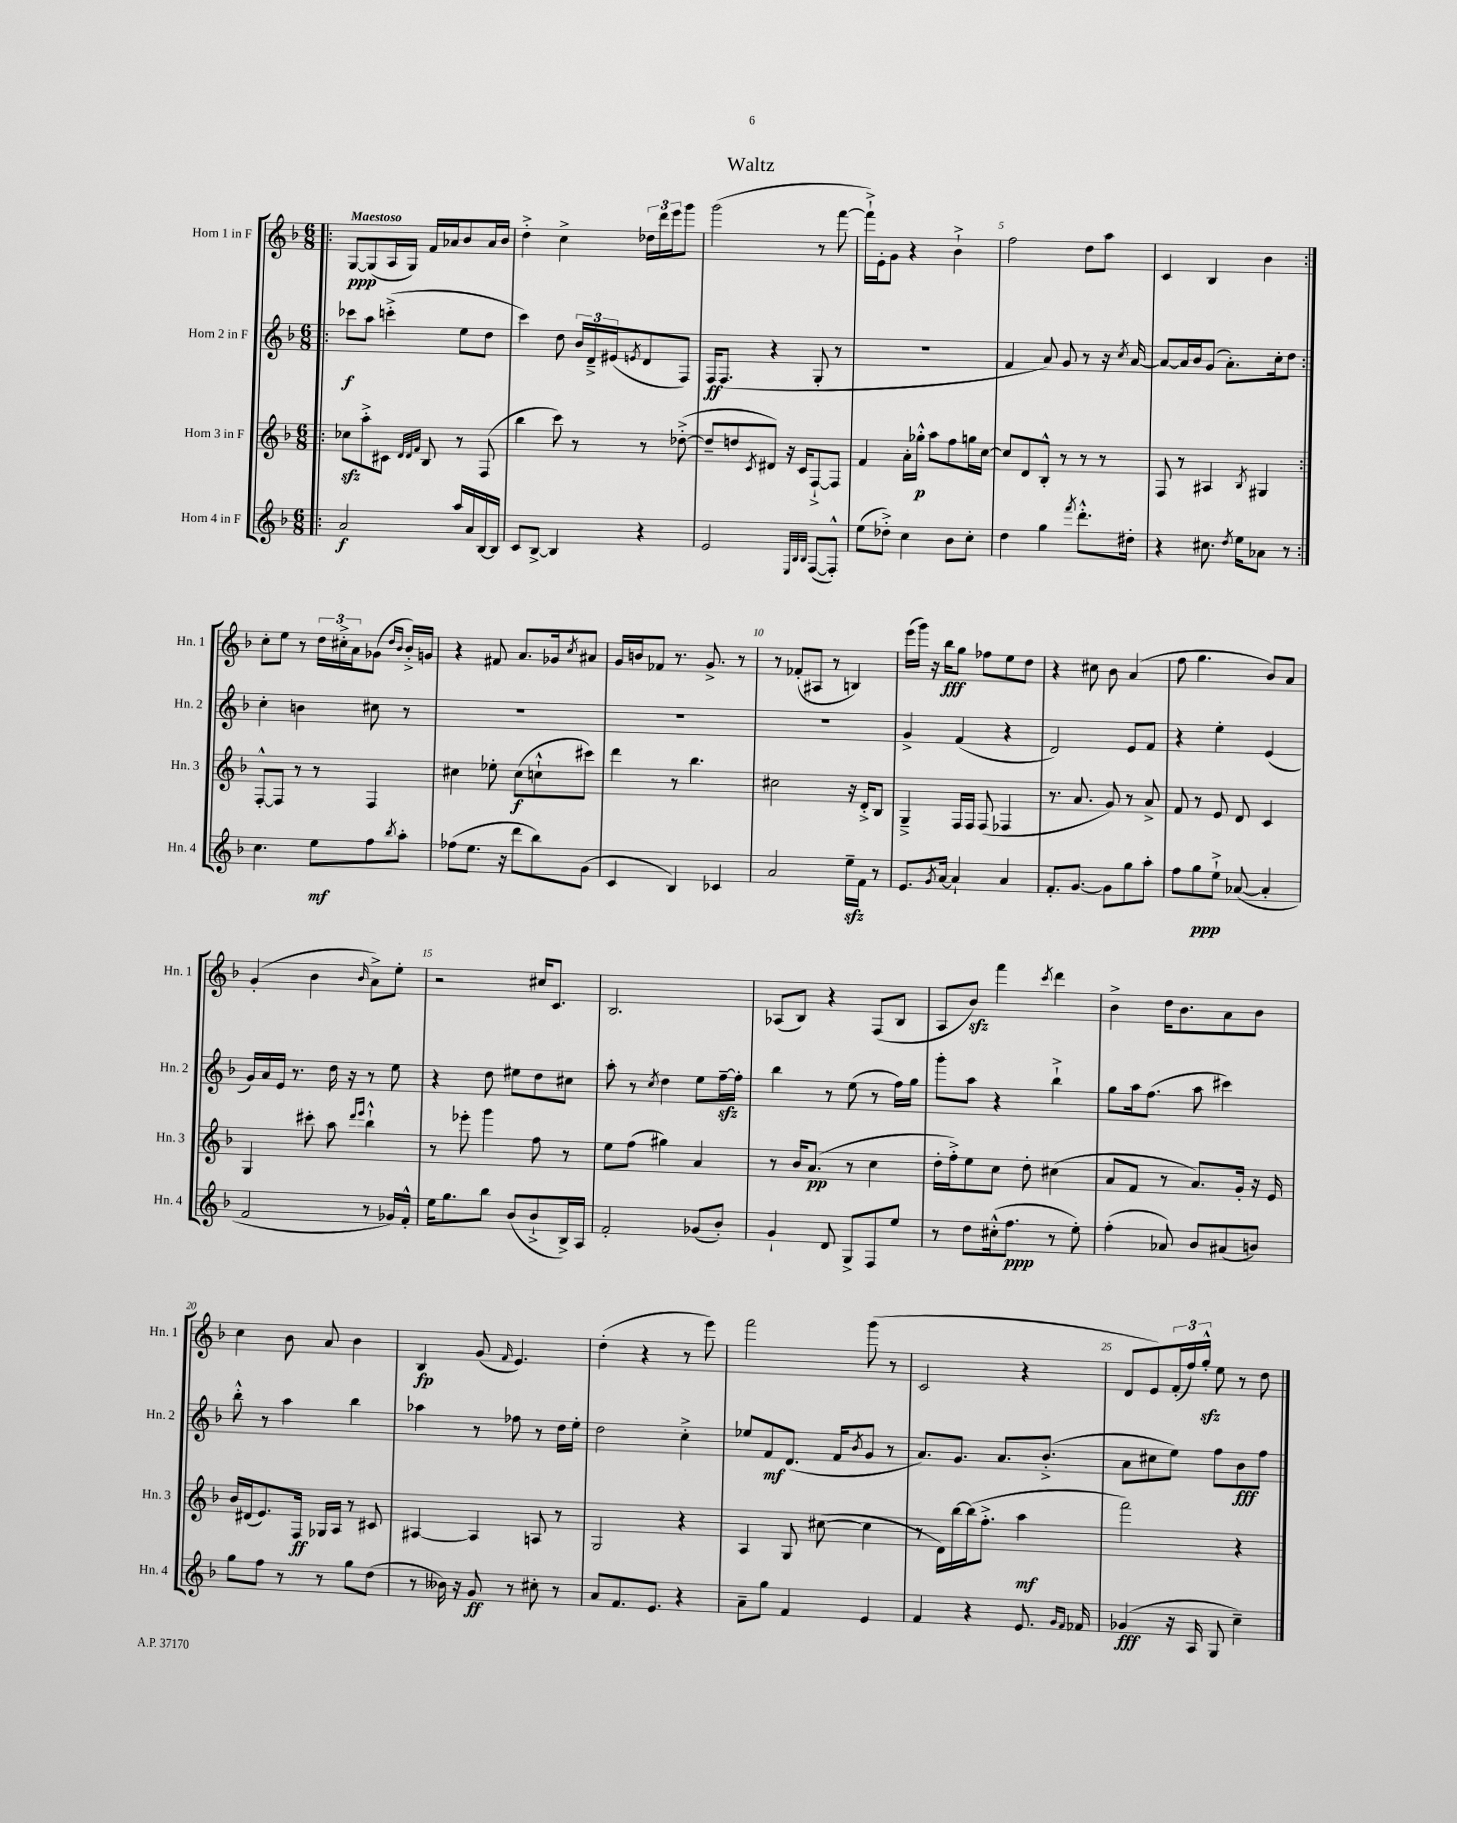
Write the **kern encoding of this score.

**kern	**dynam	**kern	**dynam	**kern	**dynam	**kern	**dynam
*part4	*part4	*part3	*part3	*part2	*part2	*part1	*part1
*staff4	*staff4	*staff3	*staff3	*staff2	*staff2	*staff1	*staff1
*I"Horn 4 in F	*	*I"Horn 3 in F	*	*I"Horn 2 in F	*	*I"Horn 1 in F	*
*I'Hn. 4	*	*I'Hn. 3	*	*I'Hn. 2	*	*I'Hn. 1	*
*clefG2	*	*clefG2	*	*clefG2	*	*clefG2	*
*k[b-]	*	*k[b-]	*	*k[b-]	*	*k[b-]	*
*M6/8	*	*M6/8	*	*M6/8	*	*M6/8	*
=1!|:	=1!|:	=1!|:	=1!|:	=1!|:	=1!|:	=1!|:	=1!|:
!	!	!	!	!	!	!LO:TX:a:B:t=Maestoso	!
2a/	f	8cc-Xzz\L	.	8ccc-X\L	f	[8G/L	ppp
.	.	8aa'^\	.	8aa\J	.	(8G/]	.
.	.	8c#X\J	.	(4cccn'^\	.	16A/L	.
.	.	.	.	.	.	16G/JJ)	.
.	.	32qqd/LLL	.	.	.	.	.
.	.	32qqd/	.	.	.	.	.
.	.	32qqf/JJJ	.	.	.	.	.
.	.	8B-/	.	.	.	16f/LL	.
.	.	.	.	.	.	16a-X/J	.
16aa/LL	.	8r	.	8ee\L	.	8b-/	.
16a/	.	.	.	.	.	.	.
[16B-/	.	(8F/	.	8dd\J	.	16a-/L	.
16B-/JJ]	.	.	.	.	.	16b-/JJ	.
=2	=2	=2	=2	=2	=2	=2	=2
8c/L	.	4bb-\	.	4ccc\)	.	4dd'^\	.
[8B-^/J	.	.	.	.	.	.	.
4B-/]	.	8ccc\)	.	8dd\	.	4cc^\	.
.	.	8r	.	24b-/LL	.	.	.
.	.	.	.	24d~^/	.	.	.
.	.	.	.	(24e#X/J	.	.	.
.	.	.	.	8qen/	.	.	.
4r	.	8r	.	8d/	.	24dd-X\LL	.
.	.	.	.	.	.	24ddd\	.
.	.	.	.	.	.	24eee\J	.
.	.	([8dd-X'^\	.	8F/J)	.	8ggg\J	.
=3	=3	=3	=3	=3	=3	=3	=3
2e/	.	8dd-~/L]	.	16F/KL	ff	(2ggg\	.
.	.	.	.	(8.F/J	.	.	.
.	.	8ddn/	.	.	.	.	.
.	.	8qc/	.	.	.	.	.
.	.	8d#X/J)	.	4r	.	.	.
.	.	16r	.	.	.	.	.
.	.	16c/KL	.	.	.	.	.
32qqE/LLL	.	.	.	.	.	.	.
32qqB-/	.	.	.	.	.	.	.
32qqB-/JJJ	.	.	.	.	.	.	.
([8F/L	.	[8F`^/	.	8G'/	.	8r	.
8F'^^/J])	.	8F/J]	.	8r	.	[8fff\	.
=4	=4	=4	=4	=4	=4	=4	=4
(8ee\L	.	4f/	.	2.r	.	16fff`^\LL])	.
.	.	.	.	.	.	16e'\J	.
8dd-X'^\J)	.	.	.	.	.	8g\J	.
4cc\	.	16a'\LL	.	.	.	4r	.
.	.	16gg-X'^^\JJ	p	.	.	.	.
.	.	8aa\L	.	.	.	.	.
8b-\L	.	8ff\	.	.	.	4b-`^\	.
8cc'\J	.	16ggn\L	.	.	.	.	.
.	.	[16cc\JJ	.	.	.	.	.
=5	=5	=5	=5	=5	=5	=5	=5
4dd\	.	8cc/L]	.	4f/	.	2ff\	.
.	.	8d/	.	.	.	.	.
4gg\	.	8B-'^^/J	.	8a/)	.	.	.
.	.	8r	.	8g/	.	.	.
8qfff/	.	.	.	.	.	.	.
8.ddd'^^\L	.	8r	.	8r	.	8dd\L	.
.	.	8r	.	16r	.	8aa\J	.
.	.	.	.	8qcc/	.	.	.
16dd#X'\Jk	.	.	.	[16a/	.	.	.
=6	=6	=6	=6	=6	=6	=6	=6
4r	.	8F/	.	8a/L_	.	4c/	.
.	.	8r	.	16a/L]	.	.	.
.	.	.	.	16b-/J	.	.	.
8.cc#X\	.	4A#X/	.	(8g/J	.	4B-/	.
.	.	.	.	8.a'\L)	.	.	.
8qdd/	.	.	.	.	.	.	.
16ee\KL	.	.	.	.	.	.	.
.	.	8qB-/	.	.	.	.	.
8a-X\J	.	4G#X/	.	.	.	4b-\	.
.	.	.	.	16cc'\k	.	.	.
8r	.	.	.	8dd\J	.	.	.
!!LO:LB:g=z
=7:|!	=7:|!	=7:|!	=7:|!	=7:|!	=7:|!	=7:|!	=7:|!
4.cc\	.	[8F'^^/L	.	4cc'\	.	8cc'\L	.
.	.	8F/J]	.	.	.	8ee\J	.
.	.	8r	.	4bn\	.	8r	.
8ee\L	mf	8r	.	.	.	24dd\LL	.
.	.	.	.	.	.	24cc#X'^\	.
.	.	.	.	.	.	24a\J	.
8ff\	.	4F/	.	8cc#X\	.	(8g-X\J	.
.	.	.	.	.	.	16qqdd/LL	.
8qbb-/	.	.	.	.	.	16qqb-/JJ	.
8aa'\J	.	.	.	8r	.	16b-'^/LL)	.
.	.	.	.	.	.	16gn/JJ	.
=8	=8	=8	=8	=8	=8	=8	=8
(8ff-X\L	.	4cc#X\	.	2.r	.	4r	.
8.ee\J	.	.	.	.	.	.	.
.	.	8ee-X'\	.	.	.	8f#X/	.
16r	.	.	.	.	.	.	.
8ddd\L	.	(8cc#\L	f	.	.	8.a/L	.
8bb-\)	.	8ccn`^^\	.	.	.	.	.
.	.	.	.	.	.	16g-X/k	.
.	.	.	.	.	.	8qcc/	.
(8g\J	.	8ccc#X\J)	.	.	.	8a#X/J	.
=9	=9	=9	=9	=9	=9	=9	=9
4c/	.	4ddd\	.	2.r	.	16g/LL	.
.	.	.	.	.	.	16bn/J	.
.	.	.	.	.	.	8f-X/J	.
4B-/)	.	8r	.	.	.	8.r	.
.	.	4.bb-\	.	.	.	.	.
.	.	.	.	.	.	8.g^/	.
4c-X/	.	.	.	.	.	.	.
.	.	.	.	.	.	8r	.
=10	=10	=10	=10	=10	=10	=10	=10
2a/	.	2cc#X\	.	2.r	.	8r	.
.	.	.	.	.	.	(8f-X'/L	.
.	.	.	.	.	.	8A#X/J	.
.	.	.	.	.	.	8r	.
16eezz~\LL	.	16r	.	.	.	4Bn/)	.
16f\JJ	.	16d'^/KL	.	.	.	.	.
8r	.	8B-/J	.	.	.	.	.
=11	=11	=11	=11	=11	=11	=11	=11
8.e/L	.	4G~^/	.	4g^/	.	(16eee\LL	.
.	.	.	.	.	.	16ggg\JJ)	.
.	.	.	.	.	.	16r	.
8qg/	.	.	.	.	.	.	.
[16a/Jk	.	.	.	.	.	16bb-\KL	fff
4a`/]	.	16F/LL	.	(4f/	.	8gg\J	.
.	.	16F/JJ	.	.	.	.	.
.	.	(8F/	.	.	.	8ff-X\L	.
4a/	.	4F-X/	.	4r	.	8ee\	.
.	.	.	.	.	.	8dd\J	.
=12	=12	=12	=12	=12	=12	=12	=12
8.f'/L	.	8.r	.	2d/)	.	4r	.
[8.g/J	.	8.a/	.	.	.	.	.
.	.	.	.	.	.	8cc#X\	.
8g\L]	.	8g/)	.	.	.	8b-\	.
8gg\	.	8r	.	8e/L	.	(4a/	.
8aa'\J	.	8a^/	.	8f/J	.	.	.
=13	=13	=13	=13	=13	=13	=13	=13
8ff\L	.	8f/	.	4r	.	8ff\	.
8gg\	ppp	8r	.	.	.	4.gg\	.
8ee`^\J	.	8e/	.	4ee'\	.	.	.
([8a-X/	.	8d/	.	.	.	.	.
4a-'/]	.	4c/	.	(4e/	.	8b-/L)	.
.	.	.	.	.	.	8a/J	.
!!LO:LB:g=z
=14	=14	=14	=14	=14	=14	=14	=14
2f/	.	4G/	.	16g/LL)	.	(4g'/	.
.	.	.	.	16a/	.	.	.
.	.	.	.	16e/JJ	.	.	.
.	.	.	.	8.r	.	.	.
.	.	8ccc#X'\	.	.	.	4b-\	.
.	.	8aa\	.	16dd\	.	.	.
.	.	.	.	16r	.	.	.
.	.	16qqddd/LL	.	.	.	.	.
.	.	16qqeee/JJ	.	.	.	16qqb-/	.
8r	.	4bb-`^^\	.	8r	.	8a^\L)	.
16g-X/LL)	.	.	.	8ee\	.	8ee'\J	.
16f'^^/JJ	.	.	.	.	.	.	.
=15	=15	=15	=15	=15	=15	=15	=15
16ee\KL	.	8r	.	4r	.	2r	.
8.gg\	.	.	.	.	.	.	.
.	.	8eee-X'\	.	.	.	.	.
8bb-\J	.	4ggg\	.	8dd\	.	.	.
(8b-/L	.	.	.	8ee#X\L	.	.	.
8b-`^/	.	8ff\	.	8dd\	.	16cc#X/KL	.
.	.	.	.	.	.	8.c/J	.
16B-^/L)	.	8r	.	8cc#X\J	.	.	.
16A/JJ	.	.	.	.	.	.	.
=16	=16	=16	=16	=16	=16	=16	=16
2f'/	.	8ee\L	.	8aa'\	.	2.B-/	.
.	.	(8ff\J	.	8r	.	.	.
.	.	.	.	8qcc/	.	.	.
.	.	4gg#X\)	.	4dd\	.	.	.
(8g-X/L	.	4a/	.	8ee\L	.	.	.
8b-'/J)	.	.	.	[16ffzz~\L	.	.	.
.	.	.	.	16ff'\JJ]	.	.	.
=17	=17	=17	=17	=17	=17	=17	=17
4g`/	.	8r	.	4bb-\	.	(8A-X/L	.
.	.	16b-/KL	.	.	.	8B-/J)	.
.	.	(8.a/J	pp	.	.	.	.
8d/	.	.	.	8r	.	4r	.
8G^/L	.	8r	.	(8ee\	.	.	.
8F/	.	4cc\	.	8r	.	(8F/L	.
8ee/J	.	.	.	16ff\LL)	.	8B-/J	.
.	.	.	.	16gg\JJ	.	.	.
=18	=18	=18	=18	=18	=18	=18	=18
8r	.	16dd'\LL	.	8ggg'\L	.	8A/L	.
.	.	16ff'^\J)	.	.	.	.	.
8dd\L	.	8ee\	.	8aa\J	.	8b-zz/J)	.
(16cc#X'^^\k	.	8cc\J	.	4r	.	4fff\	.
8.ff\J	ppp	.	.	.	.	.	.
.	.	8dd'\	.	.	.	.	.
.	.	.	.	.	.	8qccc/	.
8r	.	(4cc#X\	.	4bb-`^\	.	4ddd\	.
8ee'\)	.	.	.	.	.	.	.
=19	=19	=19	=19	=19	=19	=19	=19
(4ff'\	.	8a/L	.	8gg\L	.	4b-^\	.
.	.	8f/J	.	16aa\k	.	.	.
.	.	.	.	(8.ff\J	.	.	.
8a-X/)	.	8r	.	.	.	16dd\KL	.
.	.	.	.	.	.	8.b-\	.
8b-/L	.	8.a/L)	.	8aa\	.	.	.
(8a#X/	.	.	.	4ccc#X\)	.	8a\	.
.	.	16g'/Jk	.	.	.	.	.
8bn/J)	.	16r	.	.	.	8b-\J	.
.	.	16e/	.	.	.	.	.
!!LO:LB:g=z
=20	=20	=20	=20	=20	=20	=20	=20
8gg\L	.	16b-/LL	.	8bb-'^^\	.	4cc\	.
.	.	(16d#X/J	.	.	.	.	.
8ff\J	.	8.e/)	.	8r	.	.	.
8r	.	.	.	4aa\	.	8b-\	.
.	.	16F/Jk	ff	.	.	.	.
8r	.	16G-X/LL	.	.	.	8a/	.
.	.	16A/JJ	.	.	.	.	.
8gg\L	.	8r	.	4bb-\	.	4b-\	.
(8dd\J	.	8c#X/	.	.	.	.	.
=21	=21	=21	=21	=21	=21	=21	=21
8r	.	[4A#X/	.	4aa-X\	.	4B-/	fp
16b--X\)	.	.	.	.	.	.	.
16r	.	.	.	.	.	.	.
8g/	ff	4A#/]	.	8r	.	(8g/	.
.	.	.	.	.	.	16qqf/	.
8r	.	.	.	8ff-X\	.	4.e/)	.
8cc#X'\	.	8An/	.	8r	.	.	.
8r	.	8r	.	16dd\LL	.	.	.
.	.	.	.	16ee'\JJ	.	.	.
=22	=22	=22	=22	=22	=22	=22	=22
8a/L	.	2G/	.	2dd\	.	(4dd'\	.
8.f/	.	.	.	.	.	.	.
.	.	.	.	.	.	4r	.
8.e/J	.	.	.	.	.	.	.
4r	.	4r	.	4cc'^\	.	8r	.
.	.	.	.	.	.	8eee\)	.
=23	=23	=23	=23	=23	=23	=23	=23
8a~\L	.	4A/	.	8ee-X/L	.	2fff\	.
8gg\J	.	.	.	8f/	mf	.	.
4f/	.	8G/	.	(8.d/J	.	.	.
.	.	([8cc#X\	.	.	.	.	.
.	.	.	.	16f/KL	.	.	.
.	.	.	.	8qb-/	.	.	.
4e/	.	4cc#\]	.	8g/J	.	(8ggg\	.
.	.	.	.	8r	.	8r	.
=24	=24	=24	=24	=24	=24	=24	=24
4f/	.	8r	.	8.a/L)	.	2c/	.
.	.	16d\LL)	.	.	.	.	.
.	.	[16bb-\	.	8.g/J	.	.	.
4r	.	(16bb-\J]	.	.	.	.	.
.	.	8.ff'^\J	.	.	.	.	.
.	.	.	.	8.a/L	.	.	.
8.e/	.	4aa\	mf	.	.	4r	.
.	.	.	.	(8.b-'^/J	.	.	.
16qqg/LL	.	.	.	.	.	.	.
16qqf/JJ	.	.	.	.	.	.	.
16f-X/	.	.	.	.	.	.	.
=25	=25	=25	=25	=25	=25	=25	=25
(4g-X/	fff	2fff\)	.	8a\L	.	8d/L	.
.	.	.	.	8cc#X\	.	8e/)	.
16r	.	.	.	8ee\J)	.	(24f'/L	.
.	.	.	.	.	.	24ff/)	.
16A/	.	.	.	.	.	.	.
.	.	.	.	.	.	24ggzz'^^/JJ	.
8G/	.	.	.	8ff\L	.	8ee\	.
4cc~\)	.	4r	.	8b-\	fff	8r	.
.	.	.	.	8ff\J	.	8dd\	.
==	==	==	==	==	==	==	==
*-	*-	*-	*-	*-	*-	*-	*-
